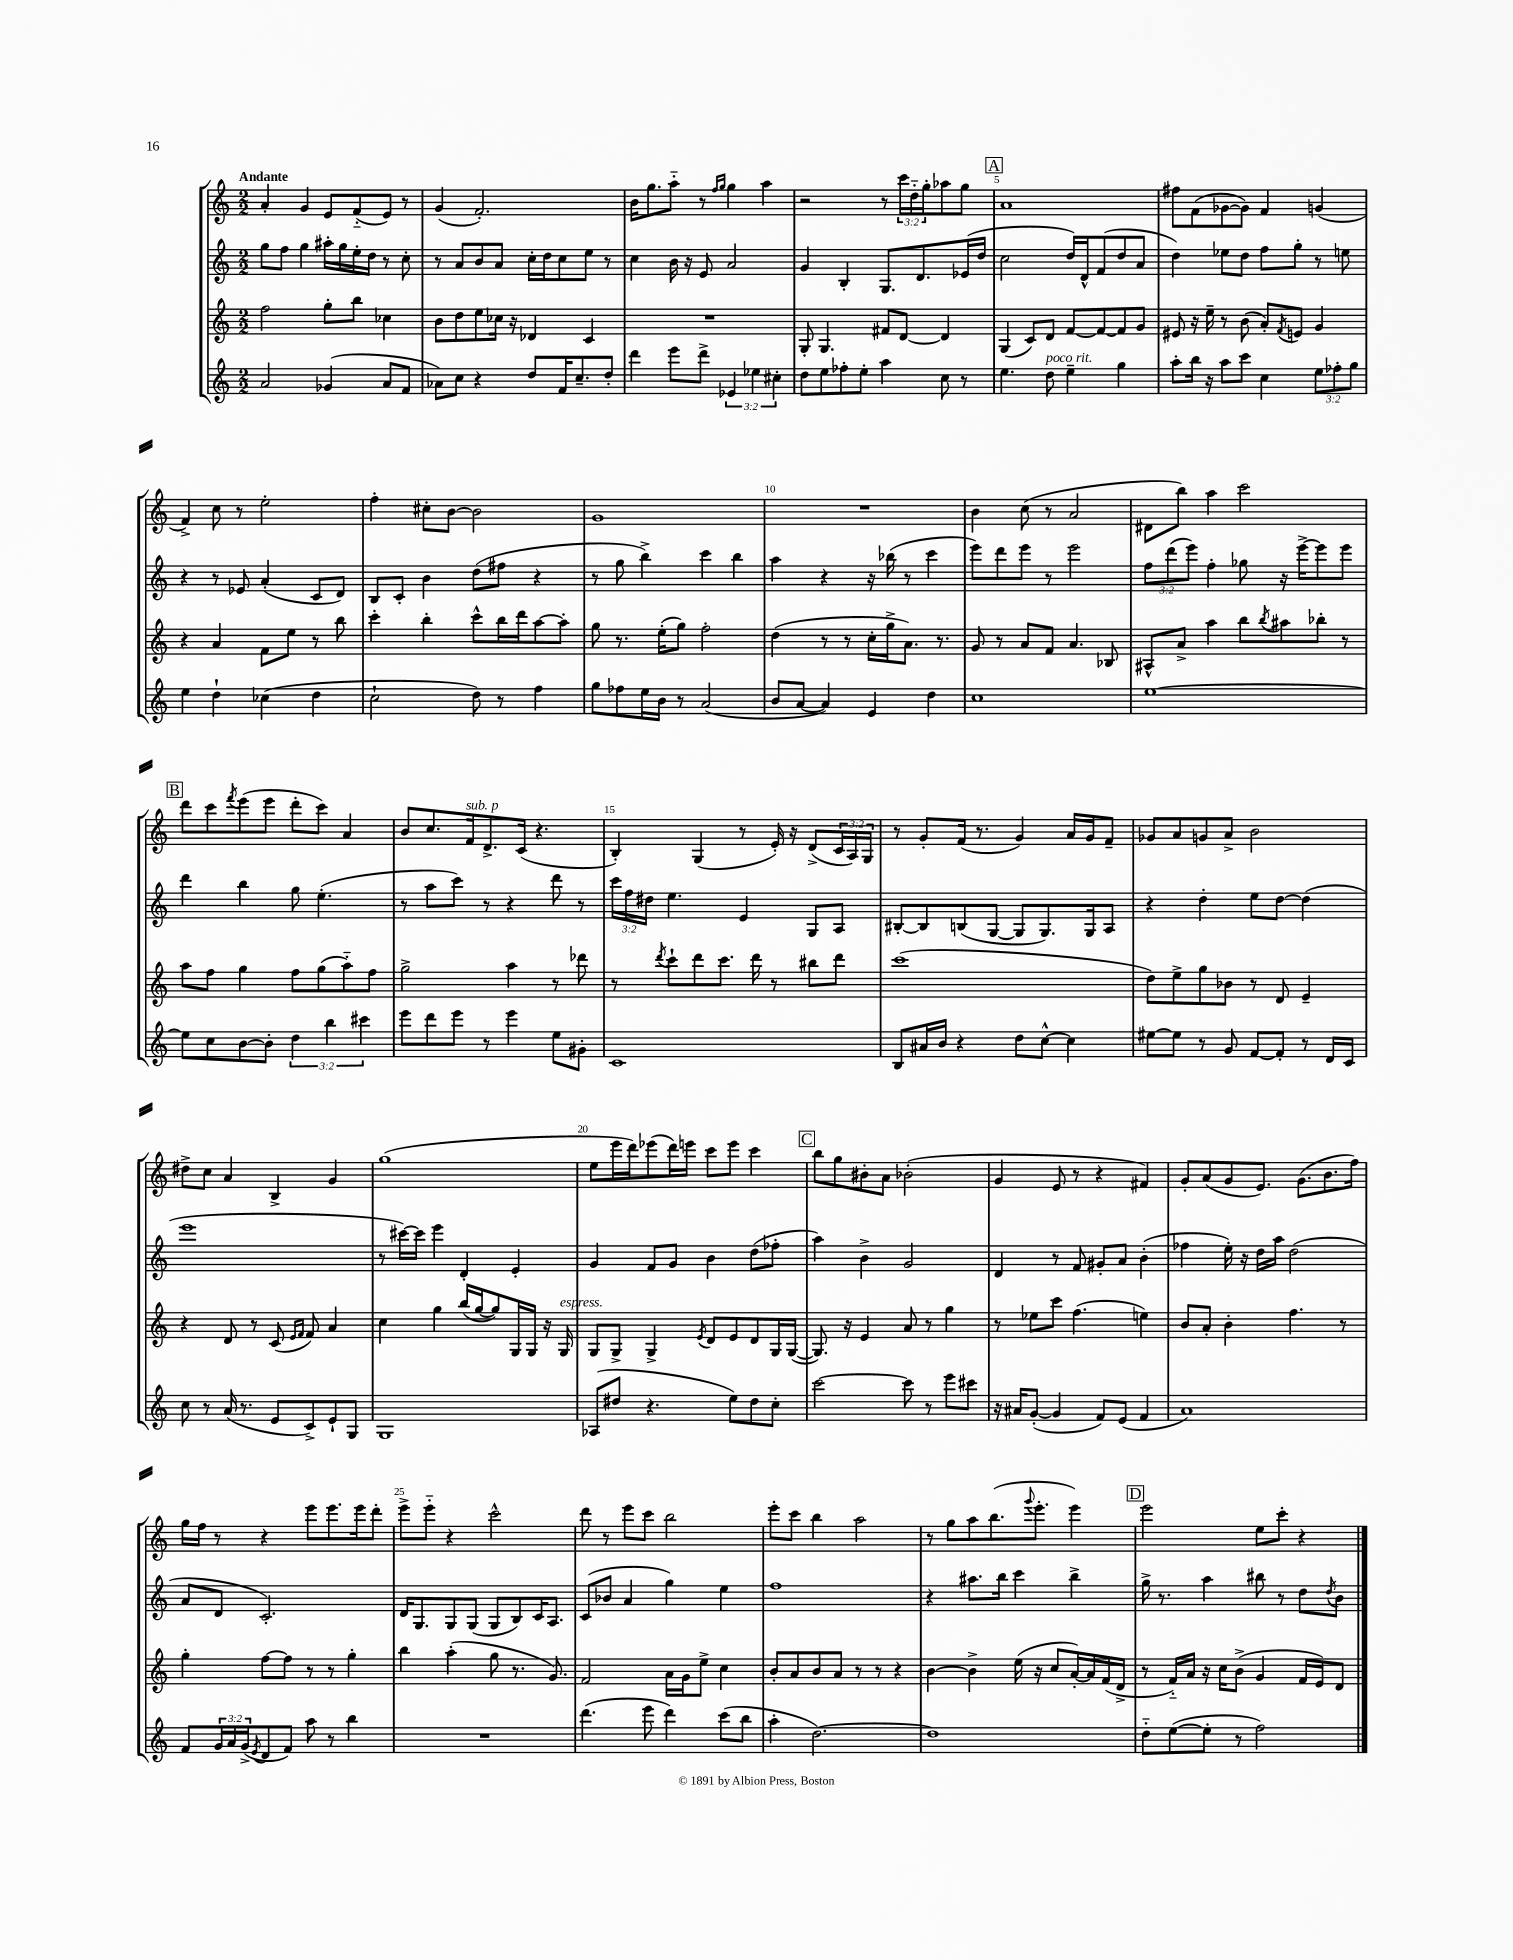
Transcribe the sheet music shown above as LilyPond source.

<<
\new StaffGroup <<
\new Staff = "s0" {
    \clef treble \key c \major \numericTimeSignature \time 2/2 \override Staff.TupletNumber.text = #tuplet-number::calc-fraction-text \tempo "Andante"
    a'4-. g'4 e'8 f'8-_( e'8) r8 |
    g'4( f'2.-.) |
    b'16 g''8. a''8-_ r8 \grace { f''16 g''16 } g''4 a''4 |
    r2 r8 \tuplet 3/2 { c'''16 d''16-_ g''16-. } aes''8 g''8 |
    \mark \markup { \box "A" } a'1 |
    fis''8 f'8( ges'8~ ges'8) f'4 g'4( |
    f'4->) c''8 r8 e''2-. |
    f''4-. cis''8-. b'8~ b'2 |
    g'1 |
    R1 |
    b'4 c''8( r8 a'2 |
    dis'8 b''8) a''4 c'''2 |
    \mark \markup { \box "B" } d'''8 c'''8 \acciaccatura { f'''8 } e'''8( e'''8 d'''8-. c'''8) a'4 |
    b'8 c''8. f'16^\markup { \italic "sub. p" } d'8.-> c'16( r4. |
    b4-.) g4( r8 e'16-.) r16 d'8->( \tuplet 3/2 { c'16 a16) g16 } |
    r8 g'8-. f'16( r8. g'4) a'16 g'16 f'8-- |
    ges'8 a'8 g'8 a'8-> b'2 |
    dis''8-> c''8 a'4 b4-> g'4 |
    g''1( |
    e''8 e'''16 d'''16) ees'''8( d'''16) e'''16 c'''8 e'''8 c'''4 |
    \mark \markup { \box "C" } b''8 g''8 bis'8-. a'8 bes'2-.( |
    g'4 e'8 r8 r4 fis'4) |
    g'8-. a'8( g'8 e'8.) g'8.( b'8. f''16) |
    g''16 f''16 r8 r4 e'''8 e'''8. e'''16 d'''8-. |
    e'''8-> e'''8-_ r4 c'''2-^ |
    d'''8 r8 e'''8 c'''8 b''2 |
    e'''8-. c'''8 b''4 a''2 |
    r8 g''8 a''8 b''8.( \appoggiatura { g'''8 } e'''8.-. e'''4) |
    \mark \markup { \box "D" } e'''2 e''8 c'''8-. r4 \bar "|." |
}
\new Staff = "s1" {
    \clef treble \key c \major \numericTimeSignature \time 2/2 \override Staff.TupletNumber.text = #tuplet-number::calc-fraction-text
    g''8 f''8 g''4 ais''16-. g''16 e''16-. d''16 r8 c''8-. |
    r8 a'8 b'8 a'8 c''16-. d''16 c''8 e''8 r8 |
    c''4 b'16 r16 e'8 a'2 |
    g'4 b4-. g8. d'8. ees'16( d''16 |
    \mark \markup { \box "A" } c''2 d''16) d'16-^ f'8( d''8 a'8 |
    d''4) ees''8 d''8 f''8 g''8-. r8 e''8 |
    r4 r8 ees'8 a'4-.( c'8 d'8) |
    b8 c'8-. b'4 d''8( fis''8 r4 |
    r8 g''8 b''4->) c'''4 b''4 |
    a''4 r4 r16 bes''16( r8 c'''4 |
    e'''8) d'''8 e'''8 r8 e'''2 |
    \tuplet 3/2 { f''8 d'''8( e'''8) } f''4-. ges''8 r16 e'''16~-> e'''8 e'''8 |
    \mark \markup { \box "B" } d'''4 b''4 g''8 e''4.-.( |
    r8 a''8 c'''8) r8 r4 d'''8 r8 |
    \tuplet 3/2 { c'''16 f''16 dis''16 } e''4. e'4 g8 a8 |
    bis8~-. bis8 b8( g8~ g8 g8.) g16 a8 |
    r4 d''4-. e''8 d''8~ d''4( |
    e'''1 |
    r8 cis'''16~) cis'''16 e'''4 d'4-. e'4-. |
    g'4 f'8 g'8 b'4 d''8( fes''8-. |
    \mark \markup { \box "C" } a''4) b'4-> g'2 |
    d'4 r8 f'8 gis'8-. a'8 b'4-.( |
    fes''4 e''16-.) r16 d''16 a''16 d''2( |
    a'8 d'8 c'2.-.) |
    d'16 g8. g8 g8( g8 b8) c'16 a8. |
    c'8( bes'8 a'4 g''4) e''4 |
    f''1 |
    r4 ais''8. b''16 c'''4 b''4-> |
    \mark \markup { \box "D" } g''16-> r8. a''4 bis''8 r8 d''8 \acciaccatura { d''8 } b'8 \bar "|." |
}
\new Staff = "s2" {
    \clef treble \key c \major \numericTimeSignature \time 2/2
    f''2 g''8-. b''8 ces''4 |
    b'8 d''8 e''8 ces''16 r16 des'4 c'4 |
    R1 |
    g8-. g4. fis'8 d'8~ d'4 |
    \mark \markup { \box "A" } g4( c'8) d'8 f'8~ f'8~ f'8 g'8 |
    eis'8 r16 e''16-- r8 b'8( a'8-.) \acciaccatura { f'8 } e'8 g'4 |
    r4 a'4 f'8 e''8 r8 b''8 |
    c'''4-. b''4-. c'''8-^ b''16 d'''16 a''8~ a''8-. |
    g''8 r8. e''16-.( g''8) f''2-. |
    d''4( r8 r8 c''16-. g''16-> a'8.) r8. |
    g'8 r8 a'8 f'8 a'4. bes8 |
    ais8-^ a'8-> a''4 b''8 \acciaccatura { b''8 } ais''8 bes''8-. r8 |
    \mark \markup { \box "B" } a''8 f''8 g''4 f''8 g''8( a''8-_) f''8 |
    g''2-> a''4 r8 des'''8 |
    r8 \acciaccatura { d'''8 } c'''8-! d'''8 c'''8. d'''16 r8 bis''8 d'''8 |
    c'''1( |
    d''8) e''8-> g''8 bes'8 r8 d'8 e'4-- |
    r4 d'8 r8 c'8( \grace { e'16 f'16 } f'8) a'4 |
    c''4 g''4 b''16( g''16~ g''8) g16 g16 r16 g16^\markup { \italic "espress." } |
    g8 g8-> g4-> \acciaccatura { e'8 } d'8 e'8 d'8 g16 g16~( |
    \mark \markup { \box "C" } g8.) r16 e'4 a'8 r8 g''4 |
    r8 ees''8 c'''8 f''4.( e''4) |
    b'8 a'8-. b'4-. f''4. r8 |
    g''4-. f''8~ f''8 r8 r8 g''4-. |
    b''4 a''4-.( g''8 r8. g'8.) |
    f'2 a'16 g'16 e''8-> c''4 |
    b'8-. a'8 b'8 a'8 r8 r8 r4 |
    b'4~ b'4-> e''16( r16 c''8 a'16~-.) a'16 f'16( d'16-> |
    \mark \markup { \box "D" } r8 f'16-_) a'16 r16 c''16 b'8->( g'4 f'16 e'16) d'8 \bar "|." |
}
\new Staff = "s3" {
    \clef treble \key c \major \numericTimeSignature \time 2/2 \override Staff.TupletNumber.text = #tuplet-number::calc-fraction-text
    a'2 ges'4( a'8 f'8 |
    aes'8) c''8 r4 d''8 f'16 c''8.-- d''8-. |
    d'''4 e'''8 d'''8-> \tuplet 3/2 { ees'4 ees''4 cis''4-. } |
    d''8 e''8 fes''8-. e''8-. a''4 c''8 r8 |
    \mark \markup { \box "A" } e''4. d''8^\markup { \italic "poco rit." } e''4-- g''4 |
    a''8-. b''16 r16 a''8 c'''8 c''4 \tuplet 3/2 { e''8 fes''8-. g''8 } |
    e''4 d''4-! ces''4( d''4 |
    c''2-! d''8) r8 f''4 |
    g''8 fes''8 e''16 b'16 r8 a'2( |
    b'8 a'8~ a'4) e'4 d''4 |
    c''1 |
    e''1~ |
    \mark \markup { \box "B" } e''8 c''8 b'8~ b'8-. \tuplet 3/2 { d''4 b''4 cis'''4 } |
    e'''8 d'''8 e'''8 r8 e'''4 e''8 gis'8-. |
    c'1 |
    b8 ais'16 b'16 r4 d''8 c''8~-^ c''4 |
    eis''8~ eis''8 r8 g'8 f'8~ f'8-. r8 d'16 c'16 |
    c''8 r8 a'16( r8. e'8 c'8->) e'8-! g8 |
    g1 |
    aes8( dis''8 r4. e''8) dis''8 c''8-. |
    \mark \markup { \box "C" } c'''2~ c'''8 r8 e'''8 cis'''8 |
    r16 ais'16 g'8~-.( g'4 f'8) e'8( f'4 |
    a'1) |
    f'8 \tuplet 3/2 { g'16 a'16 g'16->( } \acciaccatura { e'8 } d'8 f'8) a''8 r8 b''4 |
    R1 |
    d'''4.( e'''8 d'''4) c'''8( b''8 |
    a''4-. d''2.~) |
    d''1 |
    \mark \markup { \box "D" } d''8-_ e''8~( e''8-. r8 f''2) \bar "|." |
}
>>
>>
\layout { \context { \Score \override BarNumber.break-visibility = ##(#f #t #t) barNumberVisibility = #(every-nth-bar-number-visible 5) } }
